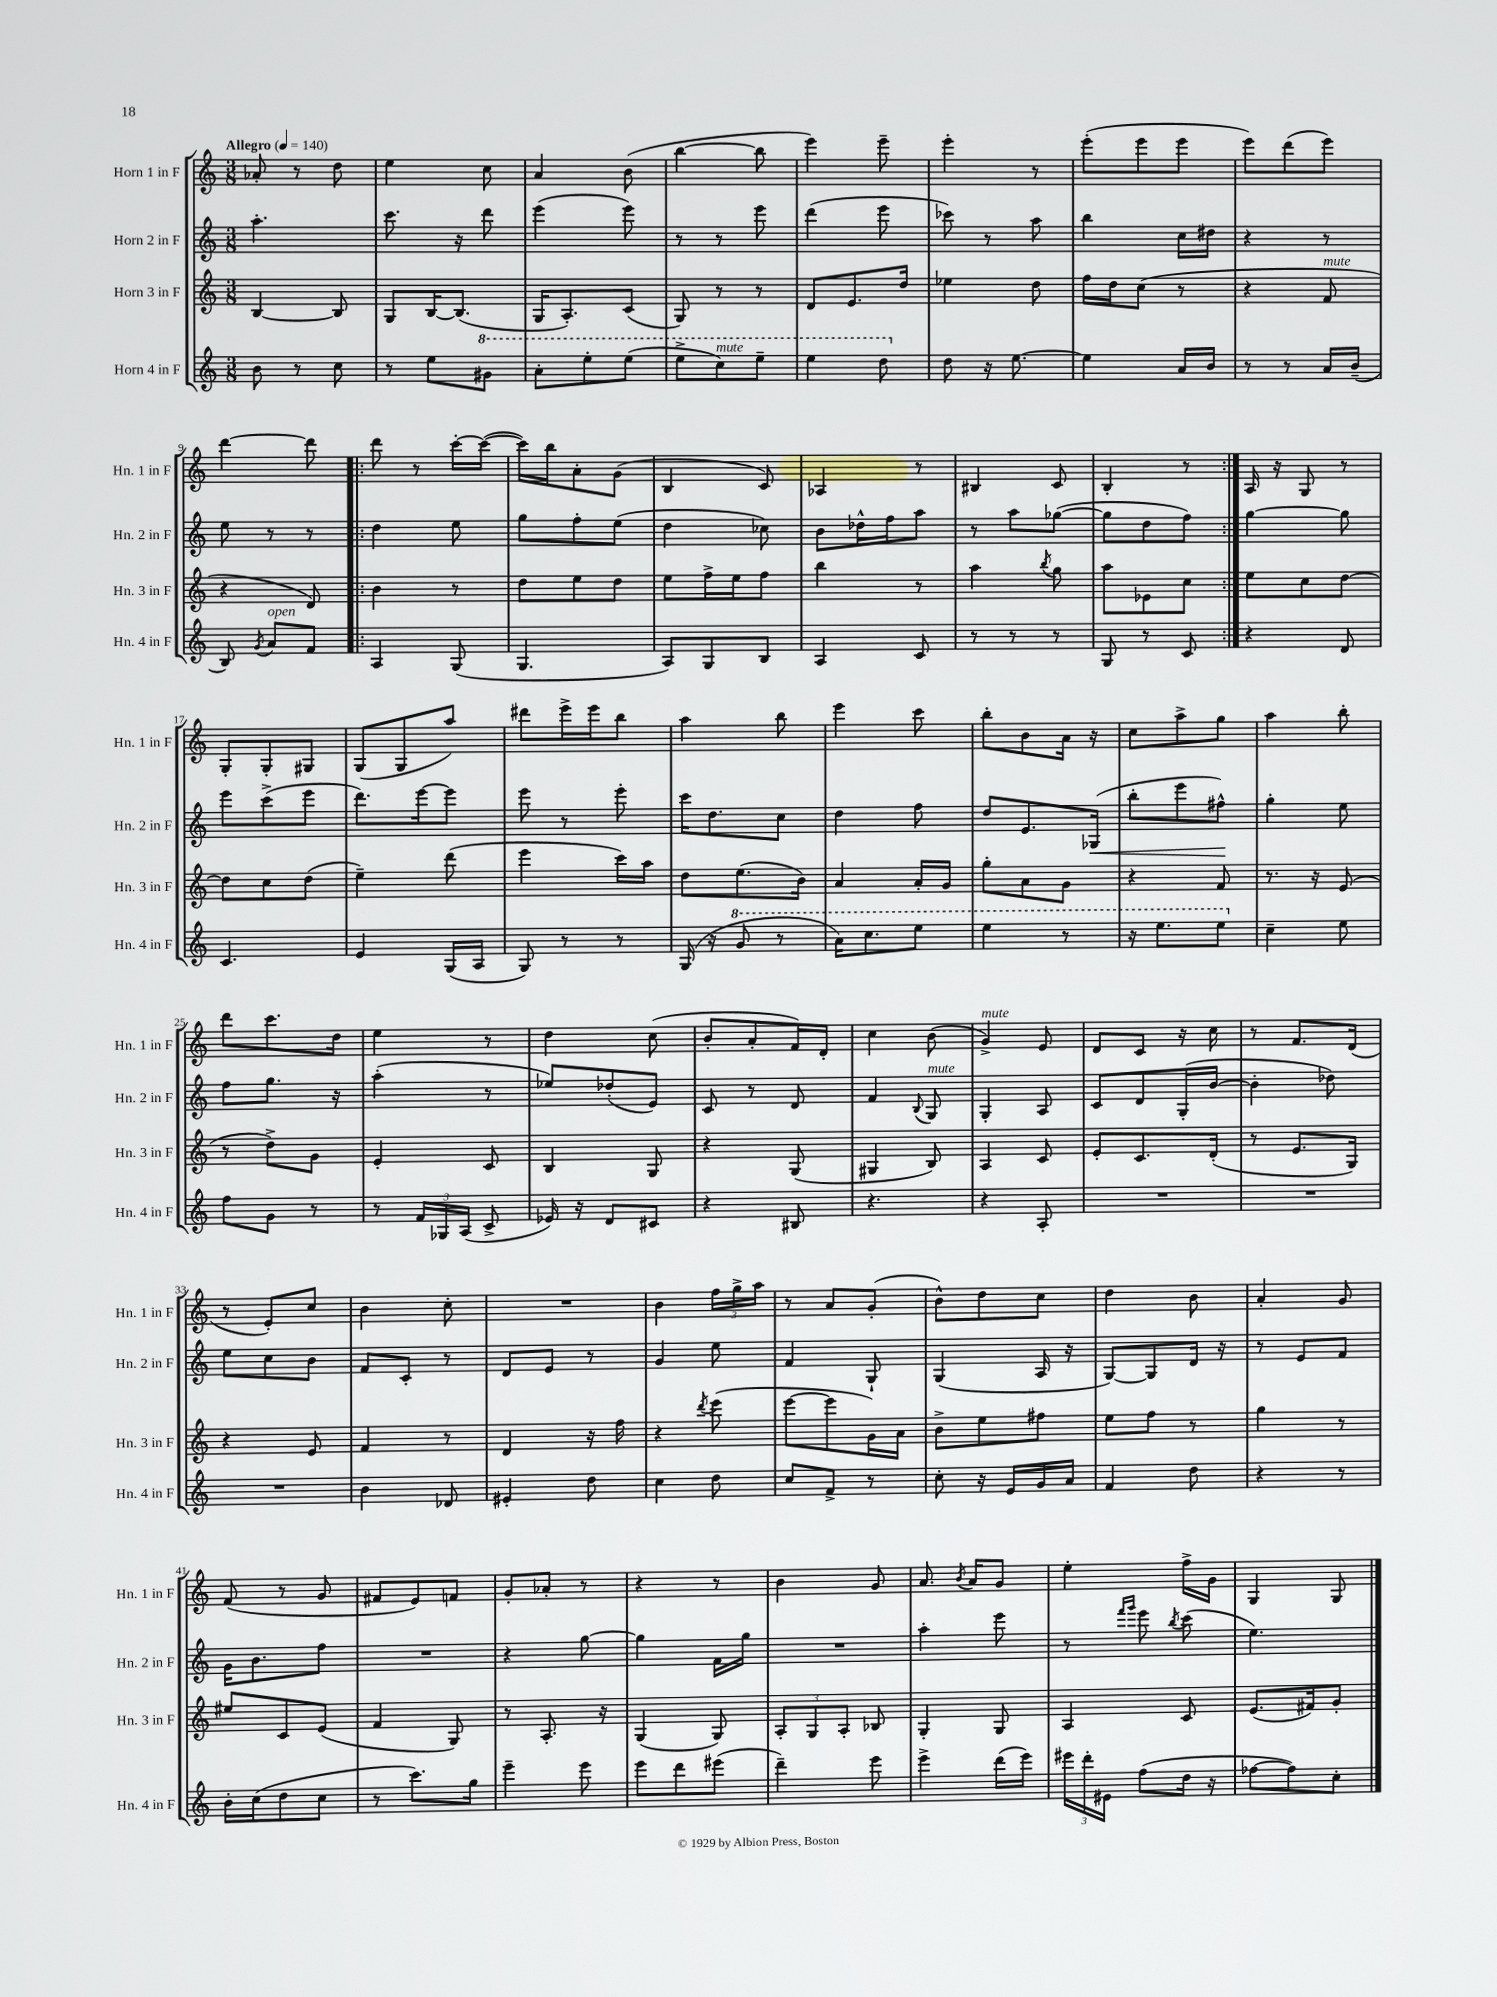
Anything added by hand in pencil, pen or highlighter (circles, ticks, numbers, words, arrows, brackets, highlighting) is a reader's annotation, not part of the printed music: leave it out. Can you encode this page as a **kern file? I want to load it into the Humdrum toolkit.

**kern	**kern	**kern	**kern
*staff4	*staff3	*staff2	*staff1
*clefG2	*clefG2	*clefG2	*clefG2
*k[]	*k[]	*k[]	*k[]
*M3/8	*M3/8	*M3/8	*M3/8
*MM140	*MM140	*MM140	*MM140
8b	[4B	4.aa'	8a-'
8r	.	.	8r
8cc	8B]	.	8dd
=	=	=	=
8r	8G	8.ccc	4ee
8ee	[16B	.	.
.	(8.B]	16r	.
8gg#	.	8ddd	8cc
=	=	=	=
8aa'	16G	(4eee	4a
.	8.A')	.	.
8eee'	.	.	.
(8eee	(8c	8eee)	(8b
=	=	=	=
8eee^	8G)	8r	[4bb
8ccc)	8r	8r	.
8eee~	8r	8eee	8bb]
=	=	=	=
4eee	8d	(4ddd	4eee)
.	8.e	.	.
8ddd	.	8eee	8eee~
.	16dd	.	.
=	=	=	=
8dd	4ee-	8ccc-)	4eee'
16r	.	8r	.
[8.ee	.	.	.
.	8dd	8aa	8r
=	=	=	=
4ee]	16ff	4bb	(8eee'
.	16dd	.	.
.	(8cc	.	8eee
16a	8r	16cc	8eee
16b	.	16dd#	.
=	=	=	=
8r	4r	4r	8eee)
8r	.	.	(8ddd
16a	8f	8r	8eee)
(16b~	.	.	.
=	=	=	=
8B)	4r	8ee	[4ddd
8qg	.	.	.
8a	.	8r	.
8f	8d)	8r	8ddd]
=!|:	=!|:	=!|:	=!|:
4A	4b	4dd	8ddd
.	.	.	8r
(8G	8r	8ee	[16ccc'
.	.	.	(16ccc_
=	=	=	=
4.G	8dd	8gg	16ccc])
.	.	.	16bb
.	8ee	8ff'	8a'
.	8dd	(8ee	(8g
=	=	=	=
8A)	8ee	4dd	4B
8G	16ff^	.	.
.	16ee	.	.
8B	8ff	8cc-)	8c)
=	=	=	=
4A	4bb	8b	4A-
.	.	16dd-^^	.
.	.	16ff	.
8c	8r	8aa	8r
=	=	=	=
8r	4aa	8r	4B#
8r	.	8aa	.
.	8qbb	.	.
8r	8gg	([8gg-	8c
=	=	=	=
8G	8aa	8gg-]	4B'
8r	8e-	8dd	.
8c	8cc	8ff)	8r
=:|!	=:|!	=:|!	=:|!
4r	8ee	[4gg	16A
.	.	.	16r
.	8cc	.	8G
8d	[8dd	8gg]	8r
=	=	=	=
4.c	8dd]	8eee	8G'
.	8cc	(8ccc^	8G'
.	(8dd	8eee	8G#
=	=	=	=
4e	4ee~)	8.ddd)	(8G
.	.	.	8G
.	.	[16eee	.
(16G	(8ddd	8eee]	8aa)
16A	.	.	.
=	=	=	=
8G)	4eee	8eee	8ddd#
8r	.	8r	16eee^
.	.	.	16eee
8r	16ccc)	8eee'	8bb
.	16aa	.	.
=	=	=	=
(16G	8dd	16ccc	4aa
16r	.	8.dd	.
8gg	(8.ee	.	.
8r	.	8cc	8bb
.	16b)	.	.
=	=	=	=
16aa)	4a	4dd	4eee
8.ccc	.	.	.
8eee	16a'	8ff	8ccc
.	16g	.	.
=	=	=	=
4eee	8gg'	8dd	8bb'
.	8a	8.e	8b
8r	8g	.	16a
.	.	(16G-	16r
=	=	=	=
16r	4r	8bb'	8cc
8.eee	.	.	.
.	.	8eee	8aa^
8eee	8f	8ff#^^)	8gg
=	=	=	=
4cc~	8.r	4gg'	4aa
.	16r	.	.
8ee	(8e	8ee	8bb'
=	=	=	=
8ff	8r	8ff	8ddd
8g	8dd^)	8.gg	8.ccc
8r	8g	.	.
.	.	16r	16dd
=	=	=	=
8r	4e'	(4aa'	4ee
24f	.	.	.
24G-	.	.	.
(24A	.	.	.
8c^	8c	8r	8r
=	=	=	=
16e-)	4B	8ee-)	4dd
16r	.	.	.
8d	.	(8dd-'	.
8c#	8G	8e)	(8cc
=	=	=	=
4r	4r	8c	8b'
.	.	8r	8a'
8B#	(8G	8d	16f)
.	.	.	16d'
=	=	=	=
4.r	4G#	4f	4cc
.	.	8qqB	.
.	8B)	8G	(8b
=	=	=	=
4r	4A	4G'	4g^)
8A'	8c	8A	8e
=	=	=	=
4.r	8e'	8c	8d
.	8.c	8d	8c
.	.	(16G'	16r
.	(16d'	[16b	16cc
=	=	=	=
4.r	8r	4b']	8r
.	8.e	.	8.f
.	.	8dd-)	.
.	16G)	.	(16d
=	=	=	=
4.r	4r	8ee	8r
.	.	8cc	8e')
.	8e	8b	8cc
=	=	=	=
4b	4f	8f	4b
.	.	8c'	.
8d-	8r	8r	8cc'
=	=	=	=
4e#'	4d	8d	4.r
.	.	8e	.
8dd	16r	8r	.
.	16ff	.	.
=	=	=	=
4cc	4r	4g	4b
.	8qddd	.	.
8dd	(8eee	8ee	24ff
.	.	.	24gg^
.	.	.	24aa
=	=	=	=
8cc	[8eee	4f	8r
8f^	8eee]	.	8a
8r	16g)	8G`	(8g'
.	16a	.	.
=	=	=	=
8cc'	8b^	(4G	8b^^)
16r	8ee	.	8dd
16e	.	.	.
16g	8ff#	16A	8cc
16a	.	16r	.
=	=	=	=
4f	8ee	[8G)	4dd
.	8ff	8G]	.
8dd	8r	16d	8b
.	.	16r	.
=	=	=	=
4r	4gg	8r	4a'
.	.	8e	.
8r	8r	8f	8g
=	=	=	=
16b'	8ee#	16g	(8f
(16cc	.	8.b	.
8dd	8c	.	8r
8cc	(8e	8ff	8g
=	=	=	=
8r	4f	4.r	8f#
8.ccc)	.	.	8e)
.	8G)	.	8f
16gg	.	.	.
=	=	=	=
4eee~	8r	4r	8g'
.	8.A'	.	8a-'
8eee	.	[8gg	8r
.	16r	.	.
=	=	=	=
8eee	(4G	4gg]	4r
8ddd	.	.	.
(8eee#	8G)	16f	8r
.	.	16gg	.
=	=	=	=
4ddd~)	12A'	4.r	4b
.	12G	.	.
.	12A'	.	.
8eee	8B-	.	8g
=	=	=	=
4eee^	4G'	4aa'	8.a
.	.	.	8qb
.	.	.	16a
(16ddd	8G	8eee	8g
16eee)	.	.	.
=	=	=	=
24eee#	4A	8r	4ee'
24ddd'	.	.	.
24e#	.	.	.
.	.	16qqfff	.
.	.	16qqggg	.
(8ff	.	8eee	.
.	.	8qbb	.
16dd	8c	(8ccc	16ff^
16r	.	.	16g
=	=	=	=
[8ff-	(8.e	4.ee)	4G
8ff-])	.	.	.
.	16f#)	.	.
8cc'	8g'	.	8G
==	==	==	==
*-	*-	*-	*-
